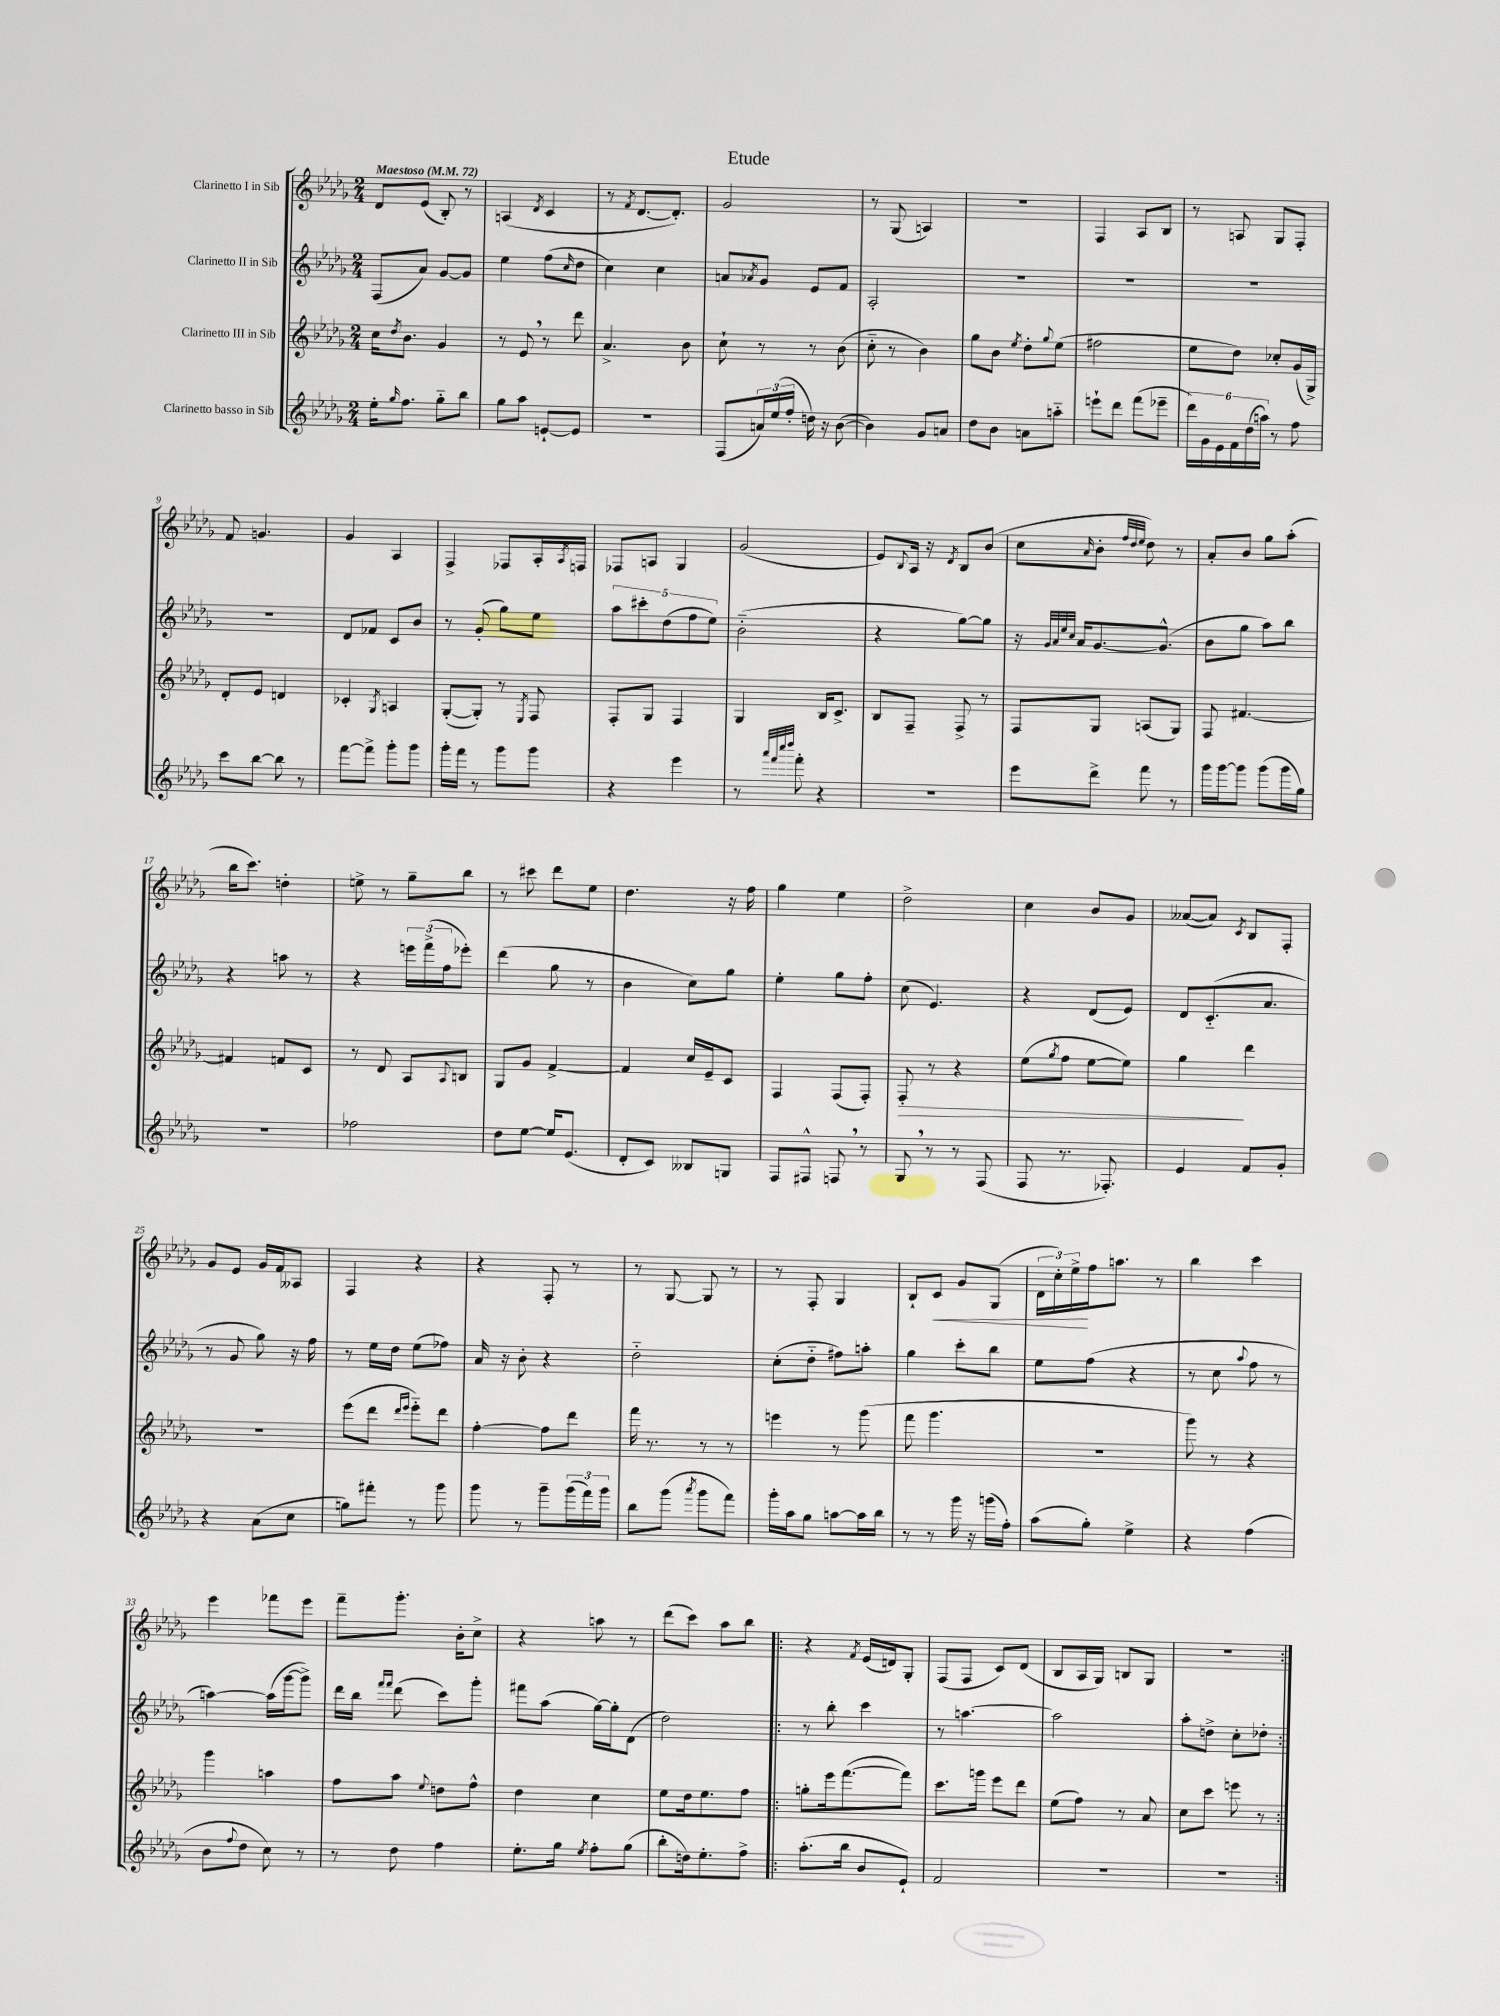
\header { title = "Etude" }
<<
\new StaffGroup <<
\new Staff = "s0" \with { instrumentName = "Clarinetto I in Sib" } {
    \clef treble \key des \major \numericTimeSignature \time 2/4 \tempo "Maestoso" 4 = 72
    des'8 ees'8( bes8-.) r8 |
    a4( \acciaccatura { des'8 } c'4 |
    r8 \acciaccatura { f'8 } des'8.~ des'8.-.) |
    ges'2 |
    r8 ges8( a4) |
    r2 |
    f4 aes8 bes8 |
    r8 a8 ges8 f8-. |
    f'8 g'4. |
    ges'4 aes4 |
    f4-> fes8 aes16-. \acciaccatura { aes8 } f16 |
    fes8 a8 ges4 |
    ges'2( |
    ees'8) \appoggiatura { bes8 } aes16 r16 \acciaccatura { des'8 } bes8 bes'8( |
    c''8 \grace { aes'16 } bes'8-. \grace { f''32 des''32 ees''32 } des''8) r8 |
    aes'8-. bes'8 ges''8 aes''8-.( |
    bes''16 c'''8.) d''4-. |
    e''8-> r8 ges''8-- bes''8 |
    r8 cis'''8 des'''8 ees''8 |
    des''4. r16 f''16 |
    ges''4 ees''4 |
    des''2-> |
    c''4 bes'8 ges'8 |
    aeses'8~( aeses'8) \acciaccatura { c'8 } bes8 f8-. |
    ges'8 ees'8 ges'16 f'16 aeses8 |
    f4 r4 |
    r4 f8-. r8 |
    r8 ges8~ ges8 r8 |
    r8 f8-. ges4 |
    bes8-! c'8\< ges'8 ges8( |
    \tuplet 3/2 { des'16 c''16-.) ees''16->\! } f''16 a''8. r8 |
    bes''4 c'''4 |
    ees'''4 fes'''8 ees'''8 |
    f'''8-- ges'''8.-. bes'16-. c''8-> |
    r4 a''8 r8 |
    des'''8( c'''8) aes''8 bes''8 |
    \repeat volta 2 { r4 \acciaccatura { f'8 } ees'16( d'16) ges8-. |
    f8( f8 c'8) des'8( |
    bes8 aes16 ges16) b8 ges8 |
    R2 | }
}
\new Staff = "s1" \with { instrumentName = "Clarinetto II in Sib" } {
    \clef treble \key des \major \numericTimeSignature \time 2/4
    f8( aes'8) ges'8~ ges'8 |
    ees''4 f''8( \grace { c''16 } des''8 |
    c''4) c''4 |
    a'8 \acciaccatura { aes'8 } ges'8 ees'8 f'8 |
    aes2-. |
    R2 |
    R2 |
    R2 |
    R2 |
    des'8 fes'8 c'8 bes'8 |
    r8 ges'8-.( ges''8) ees''8 |
    \tuplet 5/4 { aes''8 cis'''8-. des''8( f''8 ees''8) } |
    bes'2-_( |
    r4 ges''8~) ges''8 |
    r16 \grace { ges'32 aes'32 ees''32 c''32 } aes'16 ges'8.~ ges'8.-^( |
    bes'8 ges''8 aes''8) bes''8 |
    r4 a''8 r8 |
    r4 \tuplet 3/2 { e'''16 f'''16->( f''16 } ees'''8-.) |
    des'''4( ges''8 r8 |
    bes'4 c''8) ges''8 |
    ees''4-. ges''8 f''8-. |
    c''8( ees'4.) |
    r4 des'8( ees'8) |
    des'8 c'8.-_( aes'8. |
    r8 ges'8 ges''8) r16 f''16 |
    r8 ees''16 des''16 ees''8( fes''8) |
    aes'16 r16 bes'8-. r4 |
    des''2-_ |
    c''8-.( des''8-_ fis''8) a''8-. |
    ges''4 c'''8-. bes''8 |
    ees''8 f''8( r4 |
    r8 c''8 \appoggiatura { aes''8 } f''8 r8 |
    a''4~) a''16( ges'''16~ ges'''8->) |
    des'''16 bes''16 \grace { f'''16 f'''16 } des'''8( c'''8) ges'''8-. |
    fis'''8 aes''8( ges''16~) ges''16-. des'8( |
    des''2) |
    \repeat volta 2 { r8 bes''8-. c'''4 |
    r8 a''4.~ |
    a''2 |
    aes''8-. d''8-> c''8-. des''8-. | }
}
\new Staff = "s2" \with { instrumentName = "Clarinetto III in Sib" } {
    \clef treble \key des \major \numericTimeSignature \time 2/4
    c''16 \acciaccatura { des''8 } bes'8. ges'4 |
    r8 ees'8 \breathe r8 des'''8 |
    aes'4.-> bes'8 |
    c''8-! r8 r8 bes'8( |
    c''8-_ r8 bes'4) |
    ges''8 bes'8 \acciaccatura { ees''8 } des''8-. \appoggiatura { ges''8 } ees''8( |
    fis''2 |
    ees''8 des''8) ces''8-. ges'16( ges16->) |
    des'8-. ees'8 d'4 |
    ces'4-. \acciaccatura { ges8 } a4 |
    ges8~-.( ges8-.) r8 \acciaccatura { ees8 } f8 |
    f8-. ges8 f4 |
    ges4 bes16 c'8.-> |
    bes8 f8-- f8-> r8 |
    f8 ges8 a8( ges8) |
    f8 fis'4.~ |
    fis'4 f'8 c'8 |
    r8 des'8 aes8 \appoggiatura { aes8 } b8 |
    ges8 ges'8 f'4~-> |
    f'4 c''16 ees'16-- c'8 |
    f4 f8( f8-.) |
    f8-.\> r8 r4 |
    ees''8( \acciaccatura { ges''8 } f''8 ees''8~ ees''8) |
    ges''4\! des'''4 |
    R2 |
    ees'''8( des'''8 \grace { des'''16 ees'''16 } ees'''8-_) des'''8 |
    f''4~-. f''8 des'''8 |
    f'''16 r8. r8 r8 |
    e'''4 r8 ges'''8( |
    f'''8 ges'''4. |
    r2 |
    ges'''8) r8 r4 |
    ges'''4 a''4 |
    f''8 aes''8 \appoggiatura { ees''8 } d''8 f''8-^ |
    des''4 c''4 |
    ees''8 des''16 ees''8. f''8 |
    \repeat volta 2 { g''8-. ees'''16 f'''8.~( f'''8) |
    c'''8. g'''16 ees'''8 des'''8 |
    ees''8( f''8) r8 aes'8 |
    c''8 c'''8 e'''8 r8 | }
}
\new Staff = "s3" \with { instrumentName = "Clarinetto basso in Sib" } {
    \clef treble \key des \major \numericTimeSignature \time 2/4
    ees''16-. \grace { ges''16 } f''8. ges''8-_ bes''8 |
    ges''8 aes''8 e'8~-! e'8 |
    r2 |
    f8( \tuplet 3/2 { a'16) ees''16( f''16-. } d''16) r16 bes'8~( |
    bes'4) ges'8 a'8 |
    des''8 bes'8 a'8 a''8-_ |
    e'''8-! des'''8 f'''8( ees'''8-- |
    \tuplet 6/4 { des'''16) ges'16 ees'16 f'16 des''16( a''16) } r8 f''8 |
    c'''8 bes''8~ bes''8 r8 |
    f'''8~ f'''8-> ges'''8-. ges'''8 |
    ges'''16-. f'''16 r8 ges'''8 ges'''8 |
    r4 ees'''4 |
    r8 \grace { aes'''32 f'''32 c''''32 des''''32 } f'''8-. r4 |
    R2 |
    ees'''8 des'''8-> f'''8 r8 |
    ges'''16 ges'''16~ ges'''8 ges'''8( ges'''16 ges''16) |
    r2 |
    fes''2 |
    des''8 ees''8~ ees''16 ees'8.( |
    des'8-. c'8) beses8 g8 |
    f8 fis8-^ f8 \breathe r8 |
    ges8 \breathe r8 r8 f8( |
    f8 r8. fes8.-.) |
    ees'4 f'8 ges'8-. |
    r4 aes'8( c''8 |
    g''8) fis'''8-. r8 ges'''8 |
    ges'''8 r8 ges'''8-- \tuplet 3/2 { ges'''16( f'''16) ges'''16 } |
    bes''8 ges'''8( \acciaccatura { aes'''8 } ges'''8 f'''8) |
    ges'''16-. aes''16 ges''8 a''8~ a''16 bes''16 |
    r8 r8 ges'''16 r16 g'''16( f''16-.) |
    aes''8( ges''8-.) ees''4-> |
    r4 f''4( |
    bes'8 \appoggiatura { f''8 } des''8 c''8) r8 |
    r8 des''8 f''4 |
    ees''8.-. ges''16 \acciaccatura { ees''8 } f''8-. ges''8( |
    bes''8-. d''16) ees''8.-. f''8-> |
    \repeat volta 2 { aes''8.-.( bes''16 bes'8 ees'8-!) |
    f'2 |
    r2 |
    R2 | }
}
>>
>>
